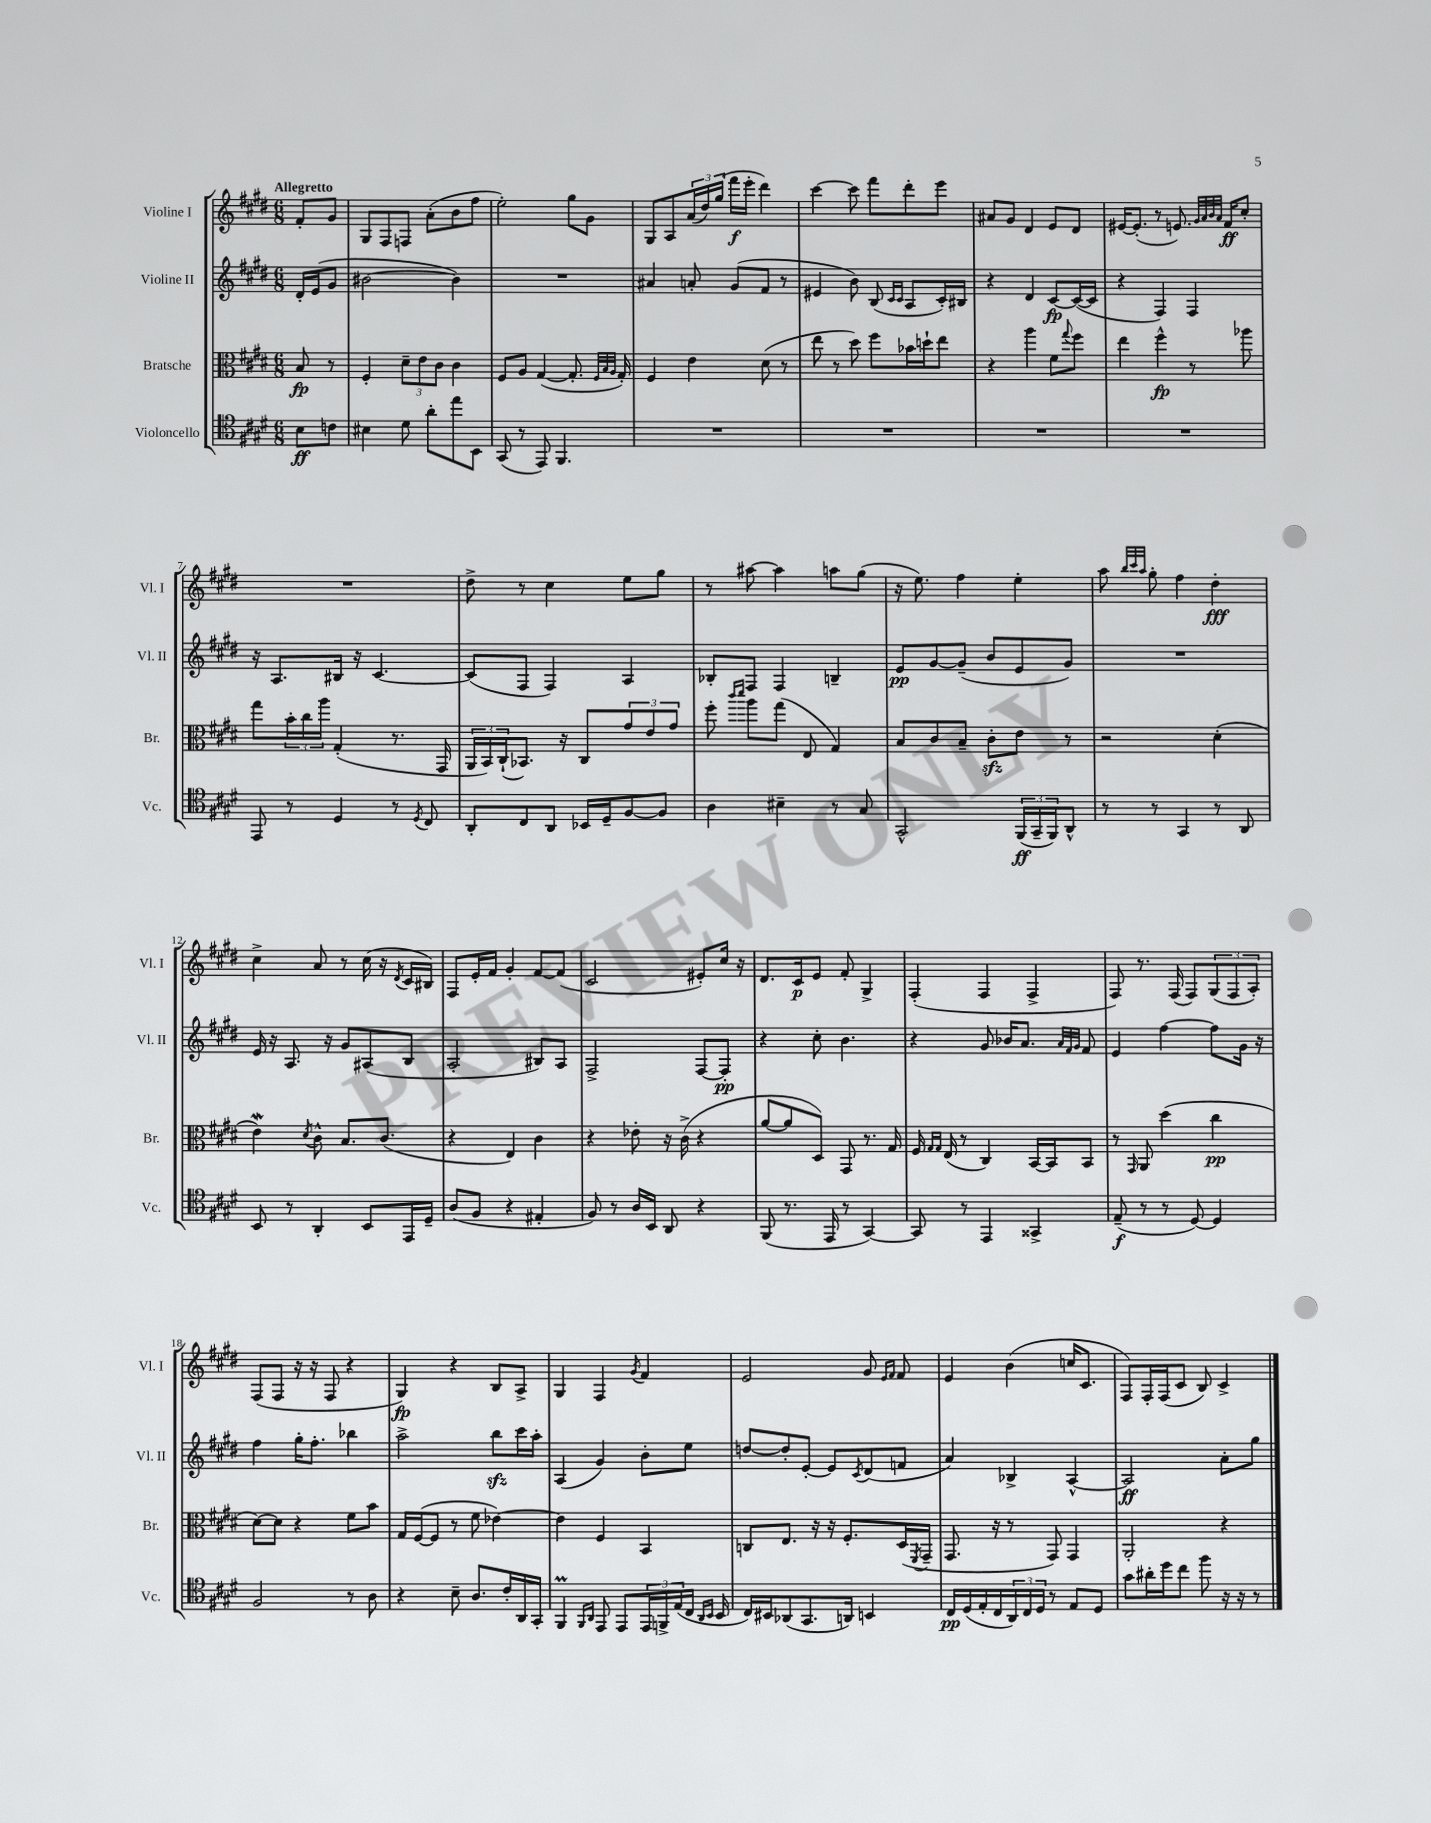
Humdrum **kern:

**kern	**kern	**kern	**kern
*staff4	*staff3	*staff2	*staff1
*clefC4	*clefC3	*clefG2	*clefG2
*k[f#c#g#d#]	*k[f#c#g#d#]	*k[f#c#g#d#]	*k[f#c#g#d#]
*M6/8	*M6/8	*M6/8	*M6/8
8B\L	8B/	16d#'/LL	8f#'/L
.	.	(16e/J	.
8c\J	8r	8g#/J	8g#/J
=	=	=	=
4B#\	4F#'/	[2b#\	8G#/L
.	.	.	8F#/
8d#\	12d#~\L	.	8F/J
.	12e\	.	.
8a'\L	.	.	(8a'\L
.	12c#\J	.	.
8ee\	4c#\	4b#\])	8b\
8BB\J	.	.	8ff#\J
=	=	=	=
(8GG#/	8F#/L	2.r	2ee'\)
8r	8A/J	.	.
8EE/)	([4G#/	.	.
4.FF#/	.	.	.
.	8.G#'/]	.	8gg#\L
.	.	.	8g#\J
.	32qqF#/LLL	.	.
.	32qqB/	.	.
.	32qqA/JJJ	.	.
.	16G#'/)	.	.
=	=	=	=
2.r	4F#/	4a#/	8G#/L
.	.	.	8A/
.	4e\	8a'/	(24a/L
.	.	.	24dd#/)
.	.	.	(24gg#/JJ
.	.	(8g#/L	16fff#\LL
.	.	.	16eee'\JJ
.	(8d#\	8f#/J	4ddd#\)
.	8r	8r	.
=	=	=	=
2.r	8ee\	4e#/	[4ccc#\
.	8r	.	.
.	8dd#\)	8b\)	8ccc#\]
.	8ff#\L	(8B/	8fff#\L
.	.	16qqc#/LL	.
.	.	16qqc#/JJ	.
.	16b-\L	8A/L	8ddd#'\
.	16dd`\J	.	.
.	8ee\J	16c#'/L)	8eee\J
.	.	16B#/JJ	.
=	=	=	=
2.r	4r	4r	8a#/L
.	.	.	8g#/J
.	4aa\	4d#/	4d#/
.	8f#\L	[8c#/L	8e/L
.	8qqgg#/	.	.
.	8ff#\J	(16c#/_L	8d#/J
.	.	16c#/]JJ	.
=	=	=	=
2.r	4ee\	4r	[16e#/LK
.	.	.	(8.e#'/]J
.	4ff#^^\	4F#/)	8r
.	.	.	8.e/)
.	8r	4F#/	.
.	.	.	32qqg#/LLL
.	.	.	32qqa/
.	.	.	32qqb/
.	.	.	32qqa/JJJ
.	.	.	16f#/LK
.	8aa-\	.	8cc#'/J
=	=	=	=
8EE/	8gg#\L	16r	2.r
.	.	8.A/L	.
8r	24b'\L	.	.
.	24cc#\	.	.
.	24aa\JJ	.	.
4D#/	(4G#'/	16B#/Jk	.
.	.	16r	.
.	.	[4.c#/	.
8r	8.r	.	.
8qD#/	.	.	.
8C#/	.	.	.
.	16GG#/	.	.
=	=	=	=
8AA'/L	24AA/LL	(8c#/]L	8dd#^\
.	24BB/)	.	.
.	(24C#`/J	.	.
8C#/	8.BB-/J)	8F#/J	8r
8AA/J	.	4F#/)	4cc#\
.	16r	.	.
16BB-/LL	8C#/L	.	.
16D#~/J	.	.	.
[8F#/	12g#/	4A/	8ee\L
.	12e/	.	.
8F#/]J	.	.	8gg#\J
.	12g#/J	.	.
=	=	=	=
4A\	8ff#'\	8B-'/L	8r
.	16qqccc#/LL	.	.
.	16qqddd#/JJ	.	.
.	8aa\L	8F#/J	[8aa#\
4B#~\	(8gg#\J	4F#/	4aa#\]
.	8E/	.	.
8r	4G#/)	4B~/	8aa\L
8G#/	.	.	(8gg#\J
=	=	=	=
2GG#^^/	8B/L	8e/L	16r
.	.	.	8.ee\)
.	8c#/	[8g#/	.
.	8B~/J	(8g#~/]J	4ff#\
.	8c#'\L	8b/L	.
(24FF#/LL	8e\J	8e/	4ee'\
24GG#~/	.	.	.
24FF#/J)	.	.	.
8AA^^/J	8r	8g#/J)	.
=	=	=	=
8r	2r	2.r	8aa\
.	.	.	32qqbb/LLL
.	.	.	32qqccc#/
.	.	.	32qqaa/JJJ
8r	.	.	8gg#'\
4GG#/	.	.	4ff#\
8r	(4d#'\	.	4dd#'\
8AA/	.	.	.
=	=	=	=
8BB/	4e\)	16e/	4cc#^\
.	.	16r	.
8r	.	8.A/	.
.	8qd#/	.	.
4AA'/	8c#^^\	.	8a/
.	.	16r	.
.	8.B/L	8g#/L	8r
8BB/L	.	(8A#/	(16cc#\
.	(8.c#/J	.	16r
.	.	.	8qd#/
16EE/L	.	8B/J	16c#/LL
16D#~/JJ	.	.	16B#/JJ)
=	=	=	=
(8A/L	4r	2A'/	8F#/L
8F#/J	.	.	16e'/L
.	.	.	16f#/JJ
4r	4E/)	.	4g#'/
4E#'/	4c#\	8B#/L)	[8f#/L
.	.	8A/J	(8f#/]J
=	=	=	=
8F#/)	4r	2F#^/	2c#/
8r	.	.	.
16A/LL	8e-'\	.	.
16BB/JJ	.	.	.
8AA/	16r	.	.
.	(16c#^\	.	.
4r	4r	[8F#/L	8e#'/L)
.	.	8F#'/]J	16cc#/Jk
.	.	.	16r
=	=	=	=
(8FF#/	[8a/L	4r	8.d#/L
8.r	8a/]	.	.
.	.	.	16c#/k
.	8D#/J)	8cc#'\	8e/J
16EE/	.	.	.
8r	8GG#/	4.b\	8f#'/
[4GG#/)	8.r	.	4G#^/
.	16G#/	.	.
=	=	=	=
8GG#/]	16F#/	4r	(4F#'/
.	16qqG#/LL	.	.
.	16qqG#/JJ	.	.
.	(16E/	.	.
8r	8r	.	.
4EE/	4C#/)	8g#/	4F#/
.	.	16b-/LK	.
.	.	8.a/J	.
4GG##^/	[16BB/LL	.	4F#^/
.	16BB/]J	.	.
.	.	32qqa/LLL	.
.	.	32qqf#/	.
.	.	32qqg#/JJJ	.
.	8BB/J	8f#/	.
=	=	=	=
(8E~/	8r	4e/	8F#/)
.	16qqGG#/	.	.
8r	8AA/	.	8.r
8r	(4dd#\	[4ff#\	.
.	.	.	(16F#/
[8D#/)	.	.	8F#/L)
4D#/]	4cc#\	8ff#\]L	(12G#/
.	.	.	12F#/
.	.	16g#\Jk	.
.	.	.	12A'/J)
.	.	16r	.
=	=	=	=
2F#/	[8d#\L)	4ff#\	(8F#/L
.	8d#\]J	.	8F#/J
.	4r	16gg#'\LK	16r
.	.	8.ff#'\J	16r
.	.	.	8F#/
8r	8f#\L	4bb-\	4r
8A\	8b\J	.	.
=	=	=	=
4r	16G#/LL	2aa^\	4G#/)
.	([16F#/J	.	.
.	8F#/]J	.	.
8B~\	8r	.	4r
8.A/L	8f#\	.	.
.	[4e-\)	8bb\L	8B/L
16c#'/L	.	.	.
16AA/	.	16ccc#\L	8A^/J
16GG#'/JJ	.	16aa'\JJ	.
=	=	=	=
4FF#/	4e-\]	(4A/	4G#/
16qqFF#/LL	.	.	.
16qqAA/JJ	.	.	.
8EE/	4F#/	4g#/)	4F#/
8EE/L	.	.	.
.	.	.	8qg#/
24EE/L	4BB/	8b'\L	4f#/
24FF^/	.	.	.
(24E/	.	.	.
16C#/JJ	.	8ee\J	.
16qqAA/LL	.	.	.
16qqBB/JJ	.	.	.
16BB/	.	.	.
=	=	=	=
16C#/LL)	8C/L	[8dd/L	2e/
16BB#/J	.	.	.
(8AA-/	8.E/J	8dd'/]	.
8.GG#/	.	[8e'/J	.
.	16r	.	.
.	16r	8e/]L	.
16AA/Jk)	8.F#'/L	.	.
.	.	8qc#/	.
4BB/	.	(8d#/	8g#/
.	.	.	16qqe/LL
.	.	.	16qqf#/JJ
.	(16D#/L	8f/J	8f#/
.	8qFF#/	.	.
.	16GG#~/JJ	.	.
=	=	=	=
16C#/LL	8.GG#/	4a/)	4e/
(16D#/	.	.	.
16E'/	.	.	.
16C#/	16r	.	.
24AA/)	8r	4B-^/	(4b\
24C#/	.	.	.
24D#/JJ	.	.	.
8r	8GG#/)	.	.
8E/L	4GG#/	[4A^^/	16cc/LK
.	.	.	8.c#/J
8D#/J	.	.	.
=	=	=	=
8g#\L	2AA'/	2A/]	8F#/L)
16a#'\L	.	.	16F#'/L
16dd#\J	.	.	(16F#/J
8cc#\J	.	.	8c#/J
8ff#\	.	.	8B/)
16r	4r	8a'\L	4c#^/
16r	.	.	.
8r	.	8gg#\J	.
==	==	==	==
*-	*-	*-	*-
